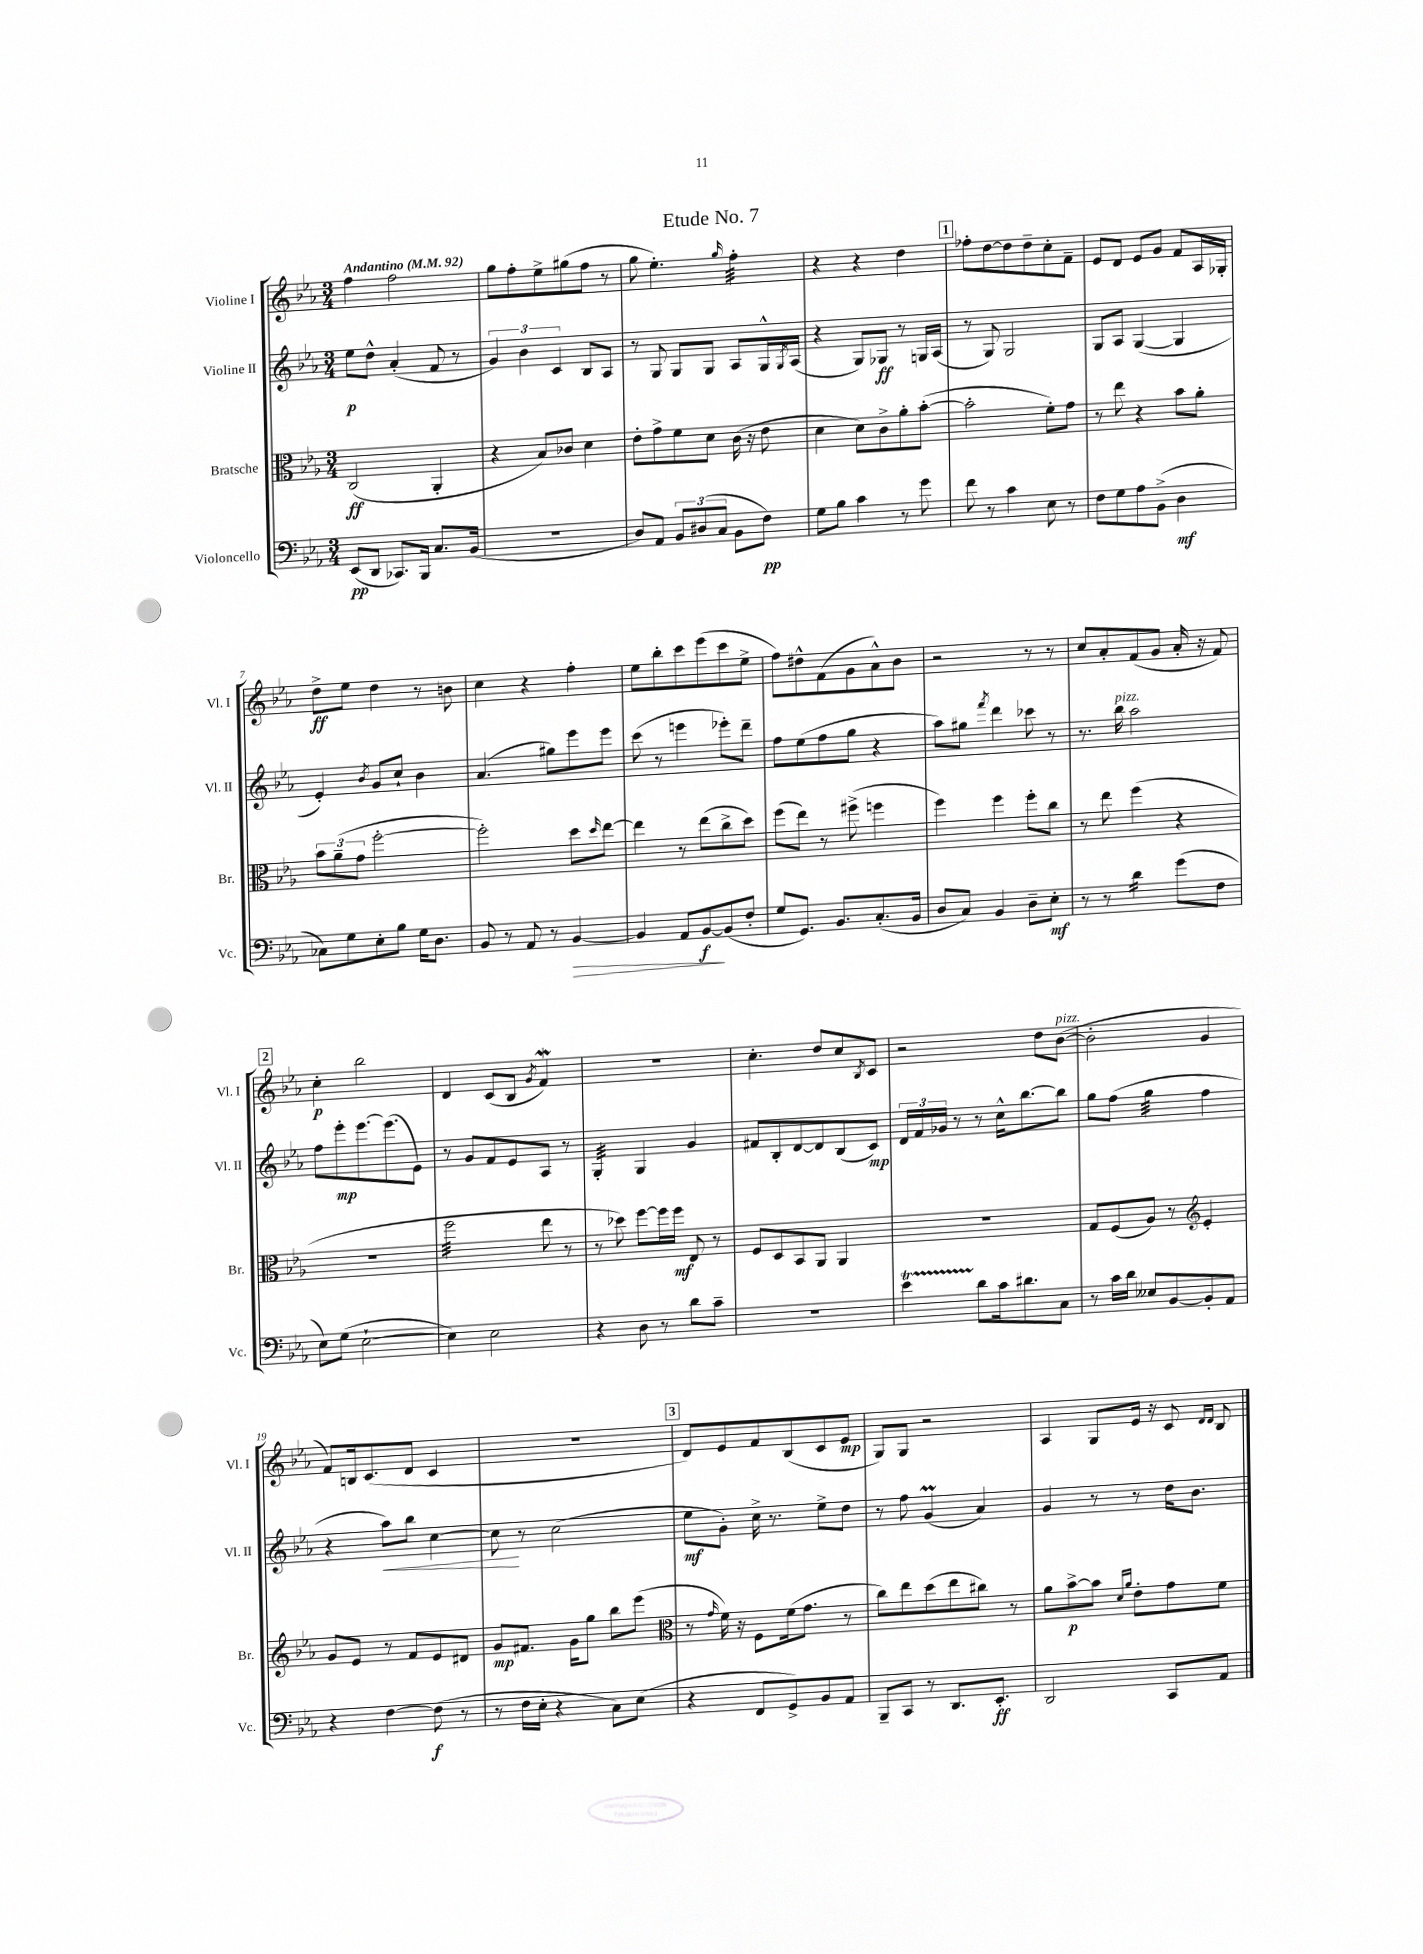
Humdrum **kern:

**kern	**kern	**kern	**kern
*staff4	*staff3	*staff2	*staff1
*clefF4	*clefC3	*clefG2	*clefG2
*k[b-e-a-]	*k[b-e-a-]	*k[b-e-a-]	*k[b-e-a-]
*M3/4	*M3/4	*M3/4	*M3/4
*MM92	*MM92	*MM92	*MM92
(8EE-	(2C	8ee-	4ff
8DD	.	8dd^^	.
8.CC-)	.	(4a-'	2ff
16BBB-	.	.	.
8.C	4AA-'	8f	.
.	.	8r	.
(16BB-	.	.	.
=	=	=	=
2.r	4r	6g)	8gg
.	.	.	8ff'
.	.	6b-	.
.	8B-)	.	8ee-^
.	.	6c	.
.	8c-	.	(8gg#
.	4d	8B-	8ff
.	.	8A-	8r
=	=	=	=
8D)	8e-'	8r	8gg
8AA-	8g^	8G	4.ee-')
12BB-	8f	8G	.
(12D#	.	.	.
.	8d	8G	.
12C	.	.	.
.	.	.	16qqgg
8BB-	(16c	8A-	4ff'
.	16r	.	.
8F)	8e-	16G^^	.
.	.	8qG	.
.	.	(16A-	.
=	=	=	=
8G	4d	4r	4r
8B-	.	.	.
4c	8d)	8G)	4r
.	8c^	8G-	.
8r	8a-'	8r	4dd
8g	([8b-'	16G	.
.	.	(16A-	.
=	=	=	=
8f	2b-']	8r	8ff-'
8r	.	8G)	[8dd
4c	.	2G	8dd]
.	.	.	8dd~
8E-	8f')	.	8cc'
8r	8g	.	8f~
=	=	=	=
8F	8r	8G	8e-
8G	8ee-	8A-	8d
8A-	4r	([4G	8e-
(8BB-^	.	.	8g
4D	8b-	4G]	8f
.	8a-'	.	16A-
.	.	.	16G-'
=	=	=	=
8C-)	12b-	4e-')	8dd^
.	(12a-~	.	.
8G	.	.	8ee-
.	12g	.	.
.	.	8qb-	.
8E-'	[2ff'	8g	4dd
8B-	.	8cc`	.
16G	.	4b-	8r
8.D	.	.	.
.	.	.	8b
=	=	=	=
8BB-	2ff'])	(4.a-	4cc
8r	.	.	.
8AA-	.	.	4r
8r	.	8gg#)	.
[4BB-	8dd	8eee-	4ff'
.	16qqdd	.	.
.	[8ee-	8eee-	.
=	=	=	=
4BB-]	4ee-]	(8ccc	8ee-
.	.	8r	8bb-'
8AA-	8r	4eee	8ccc
[8BB-	(8ee-	.	(8eee-
(8BB-]	8cc^	8eee-')	8ccc
8F'	8dd)	8ddd~	8ee-^
=	=	=	=
8G	(8ff	8ff	8ff)
8.GG)	8ee-)	(8ee-	8dd#^^
.	8r	8ff	(8f
8.BB-	.	.	.
.	(8ff#^	8gg	8g
(8.C'	4ff	4r	8a-^^)
.	.	.	8b-
16BB-	.	.	.
=	=	=	=
8D	4ff)	8aa-)	2r
8C)	.	8gg#	.
.	.	8qfff	.
4BB-	4ff	4ddd	.
8D~	8ff'	8ccc-	8r
8E-'	8cc	8r	8r
=	=	=	=
8r	8r	8.r	8cc
8r	8ee-	.	8a-'
.	.	16bb-	.
4d	(4ff	2aa-	(8f
.	.	.	8g
(8g	4r	.	16a-'
.	.	.	16r
8F	.	.	8f)
=	=	=	=
8E-)	2.r	8ff	4cc'
(8G	.	8eee-'	.
[2E-`	.	[8.eee-	2bb-
.	.	(8.eee-]	.
.	.	8e-)	.
=	=	=	=
4E-])	2ff	8r	4d
.	.	8g	.
2E-	.	8f	(8c
.	.	8e-	8B-
.	.	.	8qg
.	8ee-	8A-	4f)
.	8r	8r	.
=	=	=	=
4r	8r	4G'	2.r
.	8dd-)	.	.
8D	[8ff	4G	.
8r	16ff]	.	.
.	16ff	.	.
8d	8E-	4g	.
8c~	8r	.	.
=	=	=	=
2.r	8F	8f#	4.cc'
.	8D	8B-'	.
.	8BB-	[8d	.
.	8AA-	8d]	8dd
.	4AA-	(8B-	8cc
.	.	.	8qB-
.	.	8c)	8c
=	=	=	=
4e-	2.r	24d	2r
.	.	24f	.
.	.	24g-	.
.	.	8r	.
8d	.	8r	.
16c	.	16cc^^	.
8.d#	.	[8.bb-	.
.	.	.	8dd
8C	.	8bb-]	([8b-
=	=	=	=
8r	8G	8gg	2b-']
16c	(8F	(8ff	.
16d	.	.	.
8E--	8A-)	4gg	.
[8BB-	8r	.	.
*	*clefG2	*	*
8BB-']	4e-'	4ff	4g
8AA-	.	.	.
=	=	=	=
4r	8g	4r	8f)
.	8e-	.	16B
.	.	.	(8.c
[4F	8r	8aa-)	.
.	8f	8bb-	8d
(8F]	8e-	[4cc	4c
8r	8d#	.	.
=	=	=	=
8r	8g	8cc]	2.r
16F	8.f#	8r	.
16E-'	.	.	.
4r	.	(2cc	.
.	16g	.	.
.	8gg	.	.
8C)	8bb-	.	.
(8E-	(8eee-	.	.
=	=	=	=
*	*clefC3	*	*
4r	8r	8ee-	8d)
.	16qqg	.	.
.	16f)	8g')	8e-
.	16r	.	.
8FF	8F	16cc^	8f
.	.	8.r	.
8GG^)	(16f	.	(8B-
.	8.g	.	.
8BB-	.	8ee-^	8c
8AA-	8r	8dd	8e-
=	=	=	=
8BBB-~	8cc)	8r	8G)
8CC	8ee-	8ff	8G
8r	(8dd	(4g	2r
8.DD	8ee-	.	.
.	8cc#)	4a-)	.
8.EE-'	.	.	.
.	8r	.	.
=	=	=	=
2DD	8a-	4g	4A-
.	[8b-^	.	.
.	8b-]	8r	8G
.	16qqd	.	.
.	16qqa-	.	.
.	8e-'	8r	16e-
.	.	.	16r
8CC	8g	16dd	8c
.	.	8.b-	.
.	.	.	16qqd
.	.	.	16qqd
8AA-	8f	.	8B-
==	==	==	==
*-	*-	*-	*-
